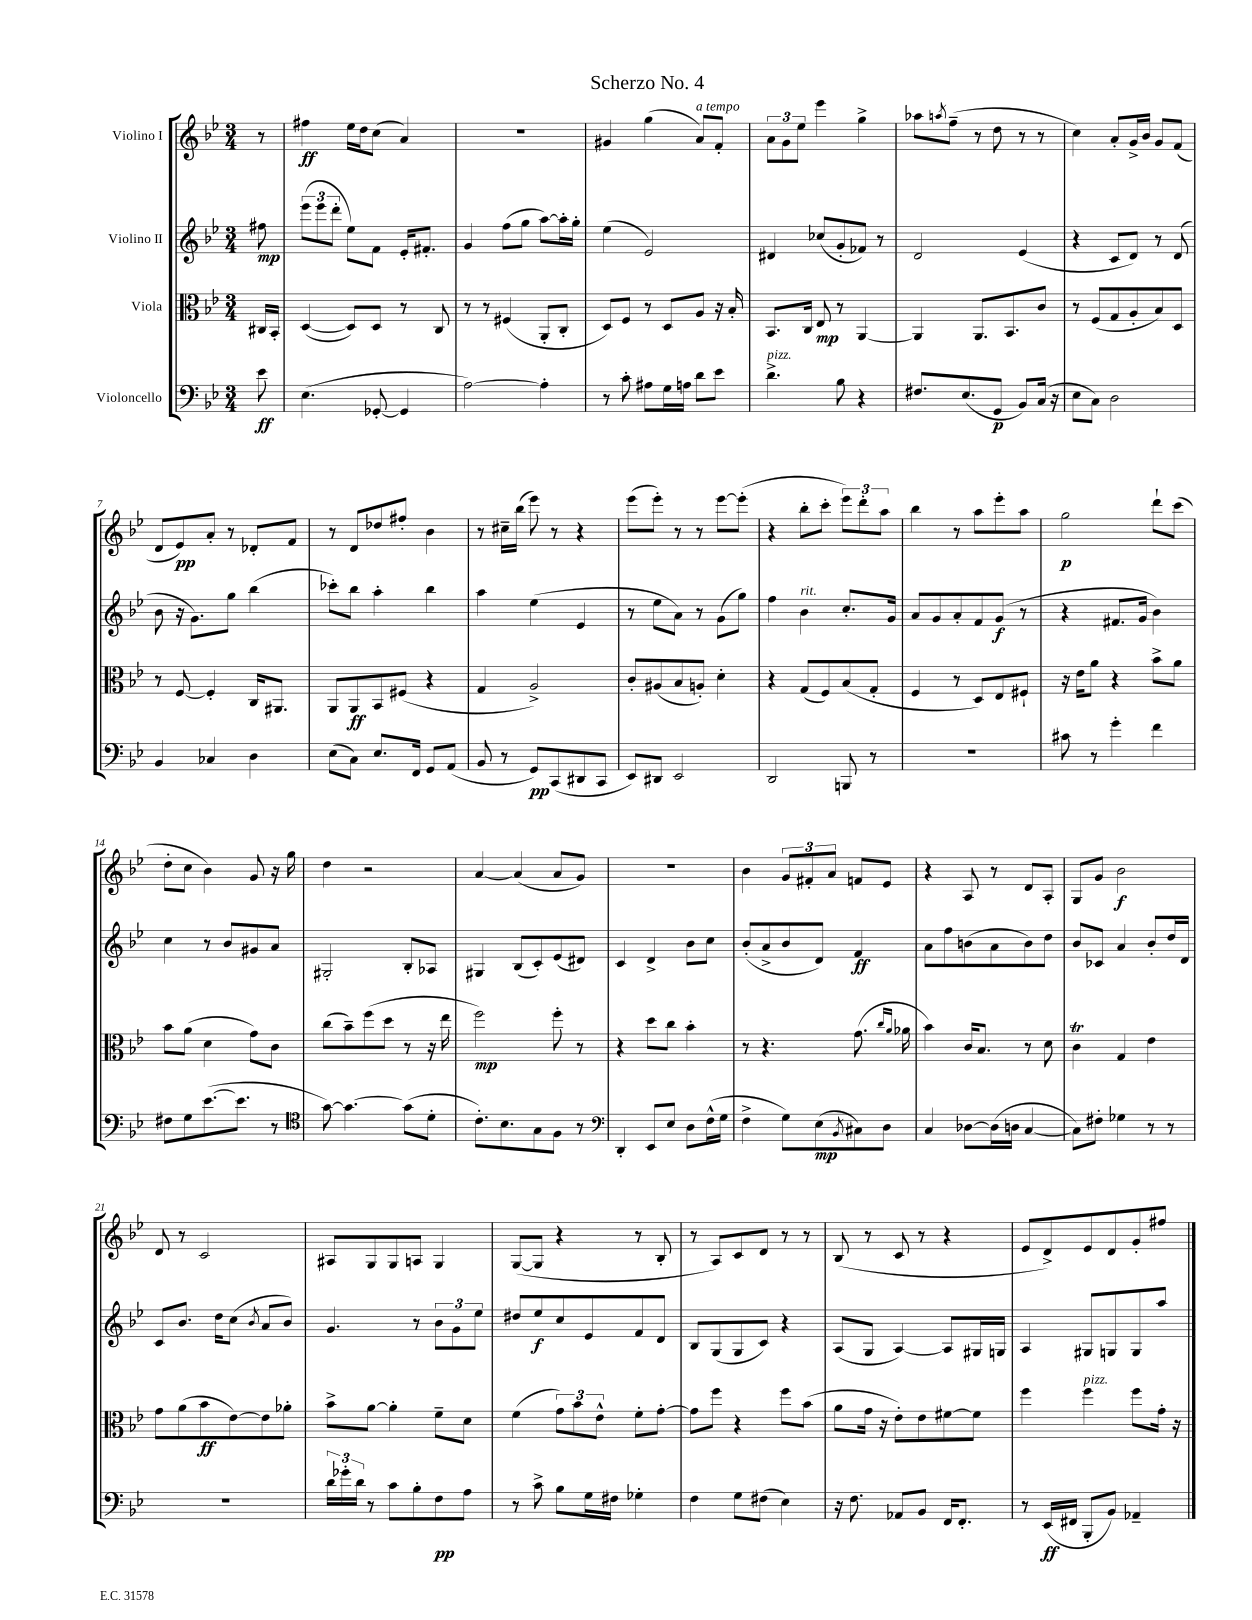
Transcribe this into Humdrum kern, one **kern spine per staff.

**kern	**dynam	**kern	**dynam	**kern	**dynam	**kern	**dynam
*part4	*part4	*part3	*part3	*part2	*part2	*part1	*part1
*staff4	*staff4	*staff3	*staff3	*staff2	*staff2	*staff1	*staff1
*I"Violoncello	*	*I"Viola	*	*I"Violino II	*	*I"Violino I	*
*clefF4	*	*clefC3	*	*clefG2	*	*clefG2	*
*k[b-e-]	*	*k[b-e-]	*	*k[b-e-]	*	*k[b-e-]	*
*M3/4	*	*M3/4	*	*M3/4	*	*M3/4	*
=	=	=	=	=	=	=	=
8e-\	ff	16C#X/LL	.	8ff#X\	mp	8r	.
.	.	16BB-'/JJ	.	.	.	.	.
=1	=1	=1	=1	=1	=1	=1	=1
(4.E-\	.	([4D/	.	(12eee-\L	.	4ff#X\	ff
.	.	.	.	12eee-\	.	.	.
.	.	.	.	12ddd'\J	.	.	.
.	.	8D/L])	.	8ee-\L)	.	16ee-\LL	.
.	.	.	.	.	.	16dd\J	.
[8GG-X'/	.	8D/J	.	8f\J	.	(8cc\J	.
4GG-/]	.	8r	.	16e-'/KL	.	4a/)	.
.	.	.	.	8.f#X'/J	.	.	.
.	.	8C/	.	.	.	.	.
=2	=2	=2	=2	=2	=2	=2	=2
[2A\)	.	8r	.	4g/	.	2.r	.
.	.	8r	.	.	.	.	.
.	.	(4F#X/	.	(8ff\L	.	.	.
.	.	.	.	8gg\J	.	.	.
4A'\]	.	8AA'/L	.	[8aa\L)	.	.	.
.	.	8C'/J	.	16aa'\L]	.	.	.
.	.	.	.	16gg'\JJ	.	.	.
=3	=3	=3	=3	=3	=3	=3	=3
8r	.	8D/L)	.	(4ee-\	.	4g#X/	.
8c'\	.	8F/J	.	.	.	.	.
8A#X\L	.	8r	.	2e-/)	.	(4gg\	.
16G\L	.	8D/L	.	.	.	.	.
16An\JJ	.	.	.	.	.	.	.
!	!	!	!	!	!	!LO:TX:a:i:t=a tempo	!
8d\L	.	8A/J	.	.	.	8a/L)	.
8e-\J	.	16r	.	.	.	8f'/J	.
.	.	16B-'/	.	.	.	.	.
=4	=4	=4	=4	=4	=4	=4	=4
!LO:TX:a:i:t=pizz.	!	!	!	!	!	!	!
4.d^\	.	8.BB-/L	.	4d#X/	.	12a\L	.
.	.	.	.	.	.	12g\	.
.	.	.	.	.	.	12ee-\J	.
.	.	16C/Jk	.	.	.	.	.
.	.	8E-/	mp	(8cc-X/L	.	4eee-\	.
8B-\	.	8r	.	8g'/	.	.	.
4r	.	[4AA/	.	8f-X/J)	.	4gg^\	.
.	.	.	.	8r	.	.	.
=5	=5	=5	=5	=5	=5	=5	=5
8.F#X/L	.	4AA/]	.	2d/	.	8aa-X\L	.
.	.	.	.	.	.	8qaan/	.
.	.	.	.	.	.	(8ff~\J	.
(8.E-/	.	.	.	.	.	.	.
.	.	8.AA/L	.	.	.	8r	.
8GG/J	p	.	.	.	.	8dd\	.
.	.	8.BB-/	.	.	.	.	.
8BB-/L)	.	.	.	(4e-/	.	8r	.
(16C/Jk	.	8c/J	.	.	.	8r	.
16r	.	.	.	.	.	.	.
=6	=6	=6	=6	=6	=6	=6	=6
8E-\L	.	8r	.	4r	.	4cc\)	.
8C\J)	.	(8F/L	.	.	.	.	.
2D\	.	8G/	.	8c/L	.	8a'/L	.
.	.	8A'/	.	8d/J)	.	16g^/L	.
.	.	.	.	.	.	16b-/JJ	.
.	.	8B-/)	.	8r	.	8g/L	.
.	.	8D/J	.	(8d/	.	(8f/J	.
!!LO:LB:g=z
=7	=7	=7	=7	=7	=7	=7	=7
4BB-/	.	8r	.	8b-\	.	8d/L	.
.	.	[8F/	.	16r	.	8e-/)	pp
.	.	.	.	8.g\L)	.	.	.
4C-X/	.	4F'/]	.	.	.	8a'/J	.
.	.	.	.	8gg\J	.	8r	.
4D\	.	16C/KL	.	(4bb-\	.	8d-X'/L	.
.	.	8.AA#X/J	.	.	.	.	.
.	.	.	.	.	.	8f/J	.
=8	=8	=8	=8	=8	=8	=8	=8
(8E-\L	.	8AA/L	.	8ccc-X'\L)	.	8r	.
8C\J)	.	8AA/	ff	8bb-\J	.	8d/L	.
8.E-/L	.	8BB-/	.	4aa'\	.	8dd-X/	.
.	.	(8F#X/J	.	.	.	8ff#X'/J	.
16FF/Jk	.	.	.	.	.	.	.
8GG/L	.	4r	.	4bb-\	.	4b-\	.
(8AA/J	.	.	.	.	.	.	.
=9	=9	=9	=9	=9	=9	=9	=9
8BB-/	.	4G/	.	4aa\	.	8r	.
8r	.	.	.	.	.	16cc#X~\LL	.
.	.	.	.	.	.	(16bb-\JJ	.
8GG/L)	pp	2A^/)	.	(4ee-\	.	8eee-\)	.
(8CC/	.	.	.	.	.	8r	.
8DD#X/	.	.	.	4e-/	.	4r	.
8CC/J	.	.	.	.	.	.	.
=10	=10	=10	=10	=10	=10	=10	=10
8EE-/L)	.	8c'/L	.	8r	.	(8eee-\L	.
8DD#X/J	.	(8A#X/	.	8ee-\L	.	8eee-'\J)	.
2EE-/	.	8B-/	.	8a\J)	.	8r	.
.	.	8An'/J)	.	8r	.	8r	.
.	.	4d'\	.	(8g\L	.	[8eee-\L	.
.	.	.	.	8gg\J)	.	(8eee-'\J]	.
=11	=11	=11	=11	=11	=11	=11	=11
2DD/	.	4r	.	4ff\	.	4r	.
!	!	!	!	!LO:TX:a:i:t=rit.	!	!	!
.	.	(8G/L	.	4b-\	.	8bb-'\L	.
.	.	8F/)	.	.	.	8ccc'\J	.
8BBBn/	.	(8B-/	.	8.cc'/L	.	12eee-\L)	.
.	.	.	.	.	.	12ddd'\	.
8r	.	8G'/J	.	.	.	.	.
.	.	.	.	.	.	12aa\J	.
.	.	.	.	16g/Jk	.	.	.
=12	=12	=12	=12	=12	=12	=12	=12
2.r	.	4F/	.	8a/L	.	4bb-\	.
.	.	.	.	8g/	.	.	.
.	.	8r	.	8a'/	.	8r	.
.	.	8D/L)	.	8f/	.	8aa\L	.
.	.	8E-/	.	(8g/J	f	8eee-'\	.
.	.	8F#X`/J	.	8r	.	8aa\J	.
=13	=13	=13	=13	=13	=13	=13	=13
8c#X\	.	16r	.	4r	.	2gg\	p
.	.	16e-\KL	.	.	.	.	.
8r	.	8a\J	.	.	.	.	.
4g'\	.	4r	.	8.f#X/L	.	.	.
.	.	.	.	16g/Jk	.	.	.
4f\	.	8b-^\L	.	4b-\)	.	8ddd`\L	.
.	.	8a\J	.	.	.	(8ccc\J	.
!!LO:LB:g=z
=14	=14	=14	=14	=14	=14	=14	=14
8F#X\L	.	8b-\L	.	4cc\	.	8dd'\L	.
8G\	.	(8a\J	.	.	.	8cc\J	.
([8.e-\	.	4d\	.	8r	.	4b-\)	.
.	.	.	.	8b-/L	.	.	.
8.e-\J]	.	.	.	.	.	.	.
.	.	8g\L)	.	8g#X/	.	8g/	.
8r	.	8c\J	.	8a/J	.	16r	.
.	.	.	.	.	.	16gg\	.
=15	=15	=15	=15	=15	=15	=15	=15
*clefC4	*	*	*	*	*	*	*
[8g\)	.	(8cc\L	.	2G#X'/	.	4dd\	.
4.g\_	.	8b-~\)	.	.	.	.	.
.	.	(8ff\	.	.	.	2r	.
.	.	8dd\J	.	.	.	.	.
(8g\L]	.	8r	.	8B-'/L	.	.	.
8d'\J	.	16r	.	8A-X/J	.	.	.
.	.	16ee-\	.	.	.	.	.
=16	=16	=16	=16	=16	=16	=16	=16
8.c'\L)	.	2ff\)	mp	4G#X/	.	[4a/	.
8.B-\	.	.	.	.	.	.	.
.	.	.	.	(8B-/L	.	(4a/]	.
8G\	.	.	.	8c'/)	.	.	.
8F\J	.	8ff'\	.	(8e-/	.	8a/L	.
8r	.	8r	.	8d#X/J)	.	8g/J)	.
=17	=17	=17	=17	=17	=17	=17	=17
*clefF4	*	*	*	*	*	*	*
4DD'/	.	4r	.	4c/	.	2.r	.
8EE-/L	.	8dd\L	.	4d^/	.	.	.
8E-/J	.	8cc\J	.	.	.	.	.
8D\L	.	4b-'\	.	8b-\L	.	.	.
(16F^^\L	.	.	.	8cc\J	.	.	.
16G\JJ	.	.	.	.	.	.	.
=18	=18	=18	=18	=18	=18	=18	=18
4F^\	.	8r	.	(8b-'/L	.	4b-\	.
.	.	4.r	.	8a^/	.	.	.
8G\L)	.	.	.	8b-/	.	12g/L	.
.	.	.	.	.	.	12f#X'/	.
(8E-\	mp	.	.	8d/J)	.	.	.
.	.	.	.	.	.	12a/J	.
8qBB-/	.	.	.	.	.	.	.
8C#X\)	.	(8.g\	.	4f/	ff	8fn/L	.
8D\J	.	.	.	.	.	8e-/J	.
.	.	16qqcc/LL	.	.	.	.	.
.	.	16qqa/JJ	.	.	.	.	.
.	.	16a-X\	.	.	.	.	.
=19	=19	=19	=19	=19	=19	=19	=19
4C/	.	4b-\)	.	8a\L	.	4r	.
.	.	.	.	8ff\	.	.	.
[8D-X\L	.	16c/KL	.	(8bn\	.	8A/	.
.	.	8.B-/J	.	.	.	.	.
(16D-\L]	.	.	.	8a\	.	8r	.
16Dn\JJ	.	.	.	.	.	.	.
[4C/	.	8r	.	8b\)	.	8d/L	.
.	.	8d\	.	8dd\J	.	8A'/J	.
=20	=20	=20	=20	=20	=20	=20	=20
8C\L])	.	4cT\	.	8b-/L	.	8G/L	.
8F#X'\J	.	.	.	8c-X/J	.	8g/J	.
4G-X\	.	4G/	.	4a/	.	2b-\	f
8r	.	4e-\	.	8b-'/L	.	.	.
8r	.	.	.	16dd/L	.	.	.
.	.	.	.	16d/JJ	.	.	.
!!LO:LB:g=z
=21	=21	=21	=21	=21	=21	=21	=21
2.r	.	8g\L	.	8c/L	.	8d/	.
.	.	(8a\	.	8.b-/J	.	8r	.
.	.	8b-\	ff	.	.	2c/	.
.	.	.	.	16dd\KL	.	.	.
.	.	[8e-\)	.	(8cc\J	.	.	.
.	.	.	.	8qb-/	.	.	.
.	.	8e-\]	.	8a/L	.	.	.
.	.	8a-X'\J	.	8b-/J)	.	.	.
=22	=22	=22	=22	=22	=22	=22	=22
24d\LL	.	8b-^\L	.	4.g/	.	8A#X/L	.
24g-X'\	.	.	.	.	.	.	.
24d\JJ	.	.	.	.	.	.	.
8r	.	[8a\J	.	.	.	8G/	.
8c\L	.	4a'\]	.	.	.	8G/	.
8B-'\	.	.	.	8r	.	8An/J	.
8F\	pp	8f~\L	.	12b-\L	.	4G/	.
.	.	.	.	12g\	.	.	.
8A\J	.	8d\J	.	.	.	.	.
.	.	.	.	12ee-\J	.	.	.
=23	=23	=23	=23	=23	=23	=23	=23
8r	.	(4f\	.	8dd#X/L	.	([8G/L	.
8c^\	.	.	.	8ee-/	f	8G/J]	.
8B-\L	.	12g\L)	.	8cc/	.	4r	.
.	.	12b-\	.	.	.	.	.
16G\L	.	.	.	8e-/	.	.	.
.	.	12e-^^\J	.	.	.	.	.
16F#X\JJ	.	.	.	.	.	.	.
4G-X'\	.	8f'\L	.	8f/	.	8r	.
.	.	[8g'\J	.	8d/J	.	8B-'/	.
=24	=24	=24	=24	=24	=24	=24	=24
4F\	.	8g\L]	.	8B-/L	.	8r	.
.	.	8ff\J	.	(8G/	.	8A/L)	.
8G\L	.	4r	.	8G/	.	8c/	.
(8F#X\J	.	.	.	8c/J)	.	8d/J	.
4E-\)	.	8ff\L	.	4r	.	8r	.
.	.	(8b-\J	.	.	.	8r	.
=25	=25	=25	=25	=25	=25	=25	=25
16r	.	8a\L	.	(8A/L	.	(8B-/	.
8.F\	.	.	.	.	.	.	.
.	.	16g\Jk	.	8G/J	.	8r	.
.	.	16r	.	.	.	.	.
8AA-X/L	.	8e-'\L)	.	[4A/)	.	8c/	.
8BB-/J	.	8e-\	.	.	.	8r	.
16FF/KL	.	[8f#X\	.	8A/L]	.	4r	.
8.FF'/J	.	.	.	.	.	.	.
.	.	8f#\J]	.	16G#X/L	.	.	.
.	.	.	.	16Gn/JJ	.	.	.
=26	=26	=26	=26	=26	=26	=26	=26
8r	.	4ff\	.	4A/	.	8e-/L	.
(16EE-/LL	ff	.	.	.	.	8d^/)	.
16FF#X/JJ	.	.	.	.	.	.	.
!	!	!LO:TX:a:i:t=pizz.	!	!	!	!	!
8BBB-'/L	.	4ff\	.	8G#X/L	.	8e-/	.
8BB-/J)	.	.	.	8Gn/	.	8d/	.
4AA-X~/	.	8ff\L	.	8G/	.	8g'/	.
.	.	16g'\Jk	.	8aa/J	.	8ff#X/J	.
.	.	16r	.	.	.	.	.
==	==	==	==	==	==	==	==
*-	*-	*-	*-	*-	*-	*-	*-
